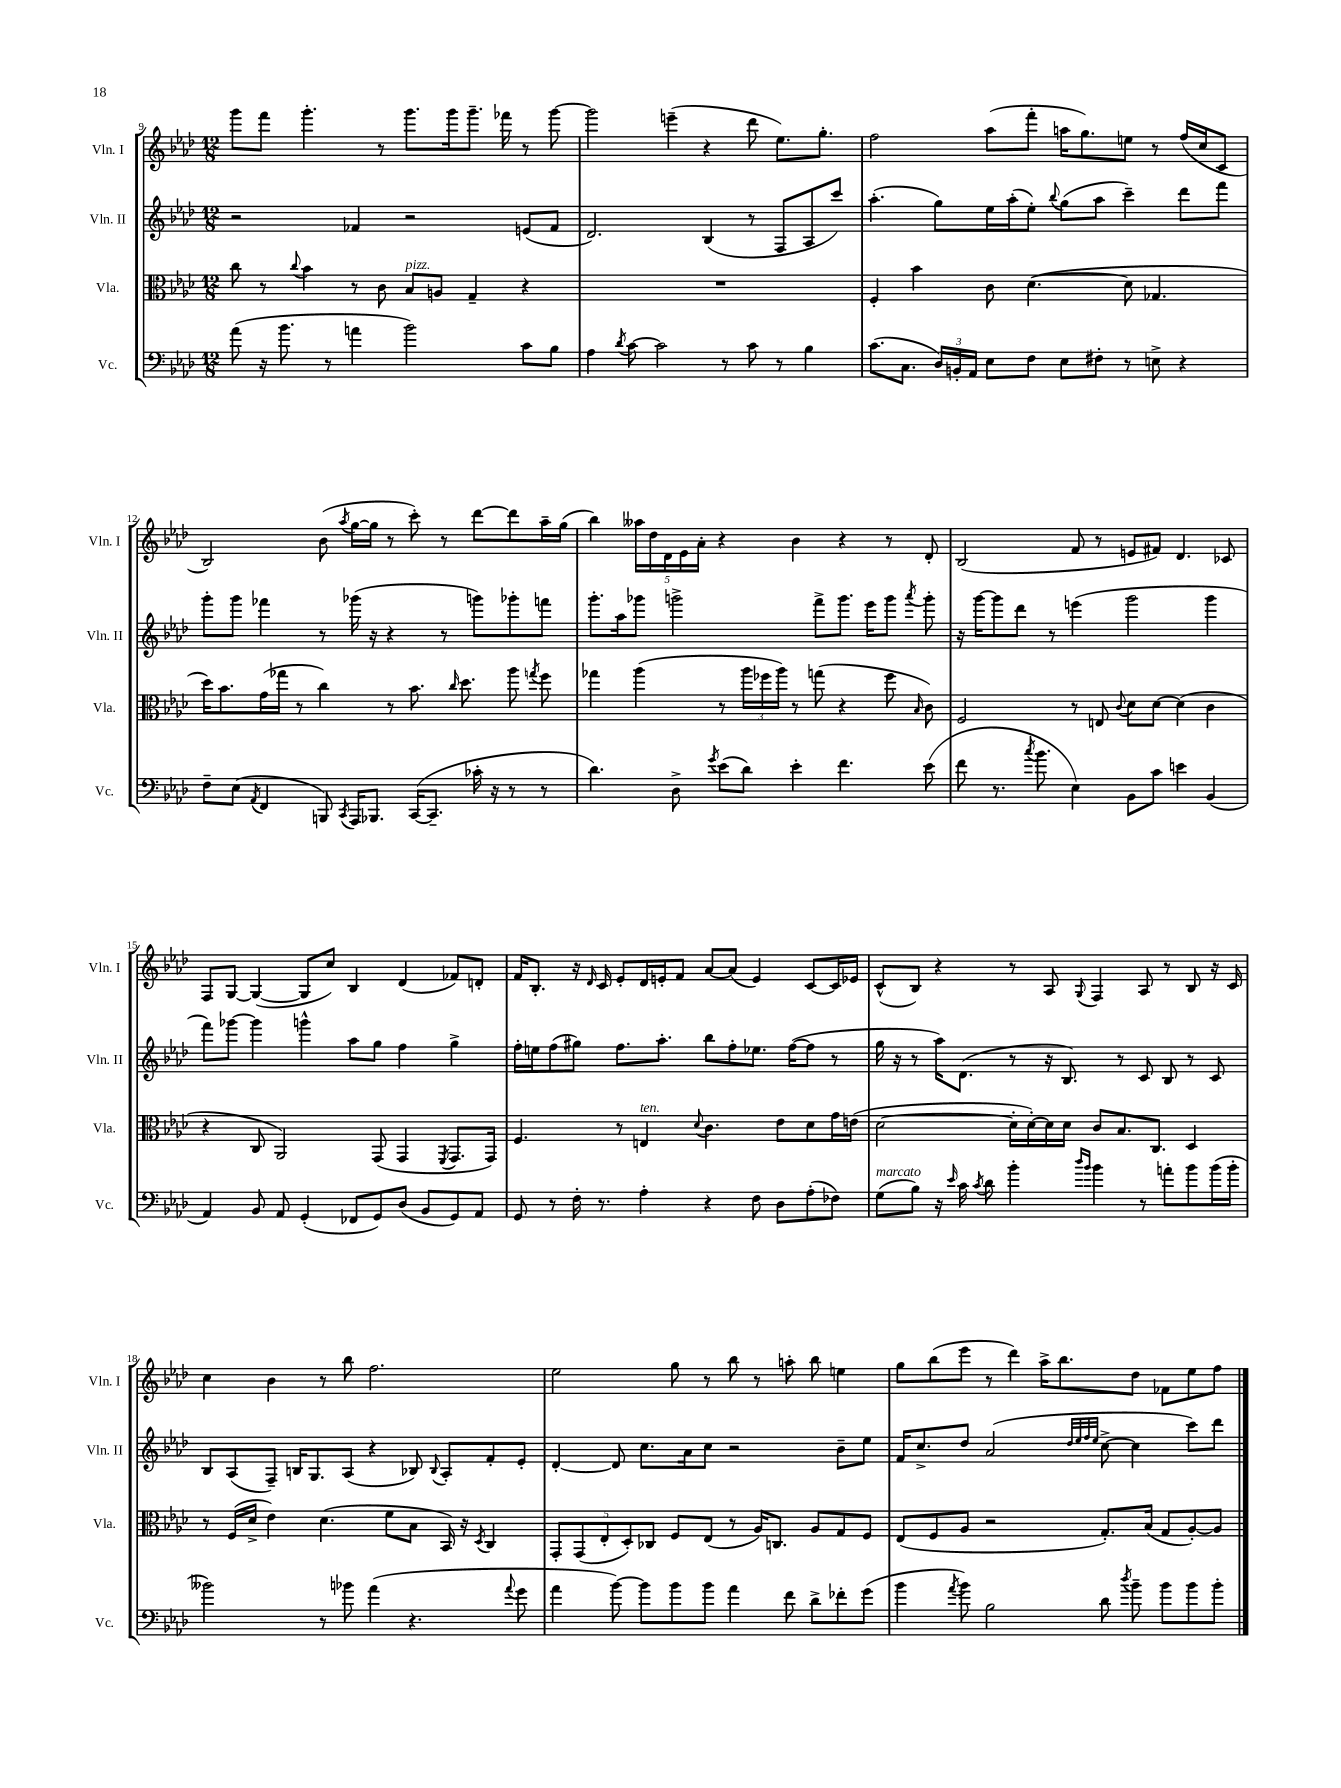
<<
\new StaffGroup <<
\new Staff = "s0" \with { instrumentName = "Vln. I" shortInstrumentName = "Vln. I" } {
    \clef treble \key aes \major \numericTimeSignature \time 12/8
    \autoBeamOff g'''8[ f'''8] g'''4.-. r8 g'''8.[ g'''16 g'''8.]-- fes'''16 r8 g'''8~ |
    g'''2 e'''4--( r4 des'''8 ees''8.[) g''8.]-. |
    f''2 aes''8[( f'''8]-. a''16[ g''8.) e''8] r8 f''16[( c''16 c'8] |
    bes2) bes'8( \acciaccatura { aes''8 } g''16[~ g''16] r8 c'''8-.) r8 des'''8[~ des'''8 aes''16-- g''16]( |
    bes''4) \tuplet 5/4 { aeses''16[ des''16 des'16 ees'16 aes'16]-. } r4 bes'4 r4 r8 des'8-. |
    bes2( f'8 r8 e'8[ fis'8]) des'4. ces'8 |
    f8[ g8]~ g4~( g8[ c''8]) bes4 des'4( fes'8[) d'8]-. |
    f'16[ bes8.]-. r16 \grace { des'16 } c'16 ees'8[-. des'16 e'16-. f'8] aes'8[~ aes'8]( e'4) c'8[~ c'16 ees'16] |
    c'8[-^( bes8]) r4 r8 aes8 \appoggiatura { g8 } f4 aes8 r8 bes8 r16 c'16 |
    c''4 bes'4 r8 bes''8 f''2. |
    ees''2 g''8 r8 bes''8 r8 a''8-. bes''8 e''4 |
    g''8[ bes''8( ees'''8] r8 des'''4) aes''16[-> bes''8. des''8] fes'8[ ees''8 f''8] \bar "|." |
}
\new Staff = "s1" \with { instrumentName = "Vln. II" shortInstrumentName = "Vln. II" } {
    \clef treble \key aes \major \numericTimeSignature \time 12/8
    \autoBeamOff r2 fes'4 r2 e'8[( fes'8] |
    des'2.) bes4( r8 f8[ aes8 c'''8]) |
    aes''4.-.( g''8[) ees''16 aes''16-.( ees''8]-.) \appoggiatura { bes''8 } g''8[( aes''8] c'''4--) des'''8[ f'''8] |
    g'''8[-. g'''8] fes'''4 r8 ges'''16( r16 r4 r8 g'''8[) ges'''8-. f'''8] |
    g'''8.[-. aes''16 ges'''8] g'''2-> f'''8[-> g'''8.] ees'''16[ g'''8] \acciaccatura { aes'''8 } g'''8-. |
    r16 g'''16[~ g'''8 des'''8] r8 e'''4( g'''2 g'''4 |
    f'''8[) ges'''8]~ ges'''4 g'''4-^ aes''8[ g''8] f''4 g''4-> |
    f''16[-. e''16 f''8( gis''8]) f''8.[ aes''8.]-. bes''8[ f''8-. ees''8.] f''16[~( f''8] r8 |
    g''16 r16 r8 aes''16[) des'8.]( r8 r16 bes8.) r8 c'8 bes8 r8 c'8 |
    bes8[ aes8( f8]--) b16[ g8. aes8]( r4 bes8) \appoggiatura { bes8 } aes8[-. f'8-. ees'8]-. |
    des'4~-. des'8 c''8.[ aes'16 c''8] r2 bes'8[-- ees''8] |
    f'16[ c''8.-> des''8] aes'2( \grace { des''32[ ees''32 f''32 ees''32] } c''8~-> c''4 c'''8[) des'''8] \bar "|." |
}
\new Staff = "s2" \with { instrumentName = "Vla." shortInstrumentName = "Vla." } {
    \clef alto \key aes \major \numericTimeSignature \time 12/8
    \autoBeamOff c''8 r8 \appoggiatura { c''8 } bes'4 r8 c'8 bes8[^\markup { \italic "pizz." } a8] g4-- r4 |
    R1. |
    f4-. bes'4 c'8 des'4.~( des'8 ges4. |
    des''16[) bes'8. g'16( ges''16] r8 c''4) r8 bes'8. \grace { c''16 } des''8. aes''8 \acciaccatura { g''8 } f''8 |
    ges''4 aes''4( r8 \tuplet 3/2 { aes''16[ fes''16 aes''16]) } r8 g''8( r4 fes''8 \grace { bes16 } c'8) |
    f2 r8 e8 \appoggiatura { c'8 } des'8[ des'8]~ des'4( c'4 |
    r4 c8 aes,2) g,8( g,4 \acciaccatura { f,8 } g,8.[ g,16]) |
    f4. r8 e4^\markup { \italic "ten." } \appoggiatura { des'8 } c'4. ees'8[ des'8 g'16 e'16]( |
    des'2~ des'16[-. des'16~-.) des'16 des'16] c'8[ bes8. c8.] des4 |
    r8 f16[( des'16]-> ees'4) des'4.( f'8[ bes8] bes,16) r16 \acciaccatura { des8 } c4 |
    \tuplet 5/4 { g,8[-. g,8( ees8-. des8-.) ces8] } f8[ ees8]( r8 aes16[) c8.] aes8[ g8 f8] |
    ees8[( f8 aes8] r2 g8.[-.) bes16]( g8[ aes8~-.) aes8] \bar "|." |
}
\new Staff = "s3" \with { instrumentName = "Vc." shortInstrumentName = "Vc." } {
    \clef bass \key aes \major \numericTimeSignature \time 12/8
    \autoBeamOff aes'8( r16 bes'8. r8 a'4 bes'2) c'8[ bes8] |
    aes4 \acciaccatura { des'8 } c'8~ c'2 r8 c'8 r8 bes4 |
    c'8.[( c8.] \tuplet 3/2 { des16[) b,16-. aes,16] } ees8[ f8] ees8[ fis8]-. r8 e8-> r4 |
    f8[-- ees8]( \acciaccatura { aes,8 } f,4 b,,8) \acciaccatura { c,8 } aes,,16[ bes,,8.] c,16[~( c,8.]-- ces'16-. r16 r8 r8 |
    des'4.) des8-> \acciaccatura { g'8 } ees'8[( des'8]) ees'4-. f'4. ees'8( |
    f'8 r8. \acciaccatura { c''8 } bes'8. ees4) bes,8[ c'8] e'4 bes,4( |
    aes,4) bes,8 aes,8 g,4-.( fes,8[ g,8) des8]( bes,8[ g,8) aes,8] |
    g,8 r8 f16-. r8. aes4-. r4 f8 des8[ aes8-.( fes8]) |
    g8[^\markup { \italic "marcato" }( bes8]) r16 \grace { ees'16 } c'16 \acciaccatura { c'8 } des'8 bes'4-. \grace { des''16[ bes'16] } bes'4 r8 a'8[-. bes'8 bes'16( bes'16]-. |
    beses'2) r8 bes'8 aes'4( r4. \appoggiatura { aes'8 } g'8 |
    aes'4 bes'8~) bes'8[ bes'8 bes'8] aes'4 f'8 des'8[-> fes'8-. g'8]( |
    bes'4 \acciaccatura { aes'8 } bes'8) bes2 des'8 \acciaccatura { des''8 } bes'8-- bes'8[ bes'8 bes'8]-. \bar "|." |
}
>>
>>
\layout { \context { \Score currentBarNumber = #9 } }
